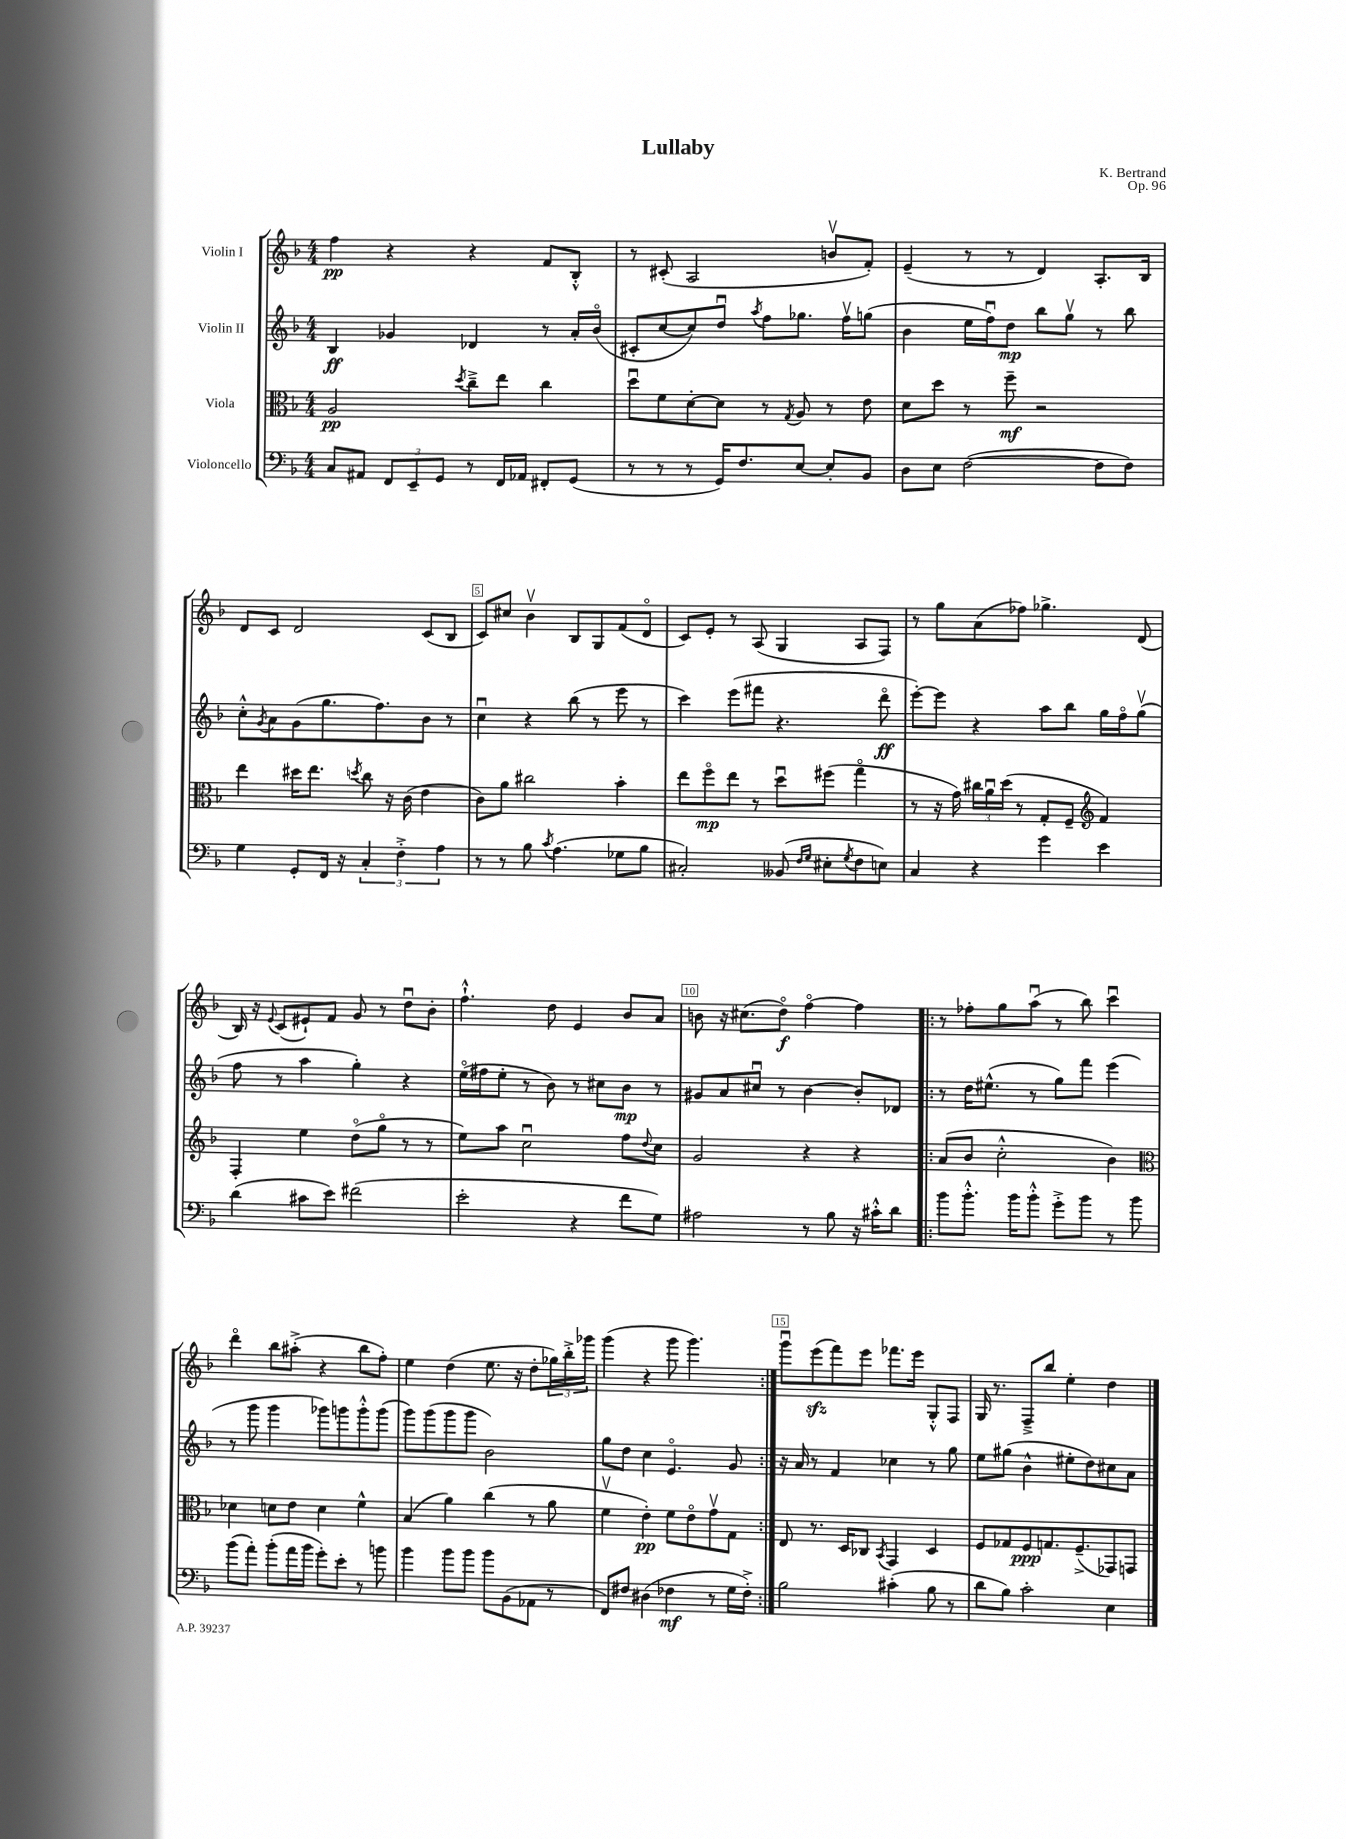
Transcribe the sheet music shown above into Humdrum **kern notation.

**kern	**dynam	**kern	**dynam	**kern	**dynam	**kern	**dynam
*part4	*part4	*part3	*part3	*part2	*part2	*part1	*part1
*staff4	*staff4	*staff3	*staff3	*staff2	*staff2	*staff1	*staff1
*I"Violoncello	*	*I"Viola	*	*I"Violin II	*	*I"Violin I	*
*clefF4	*	*clefC3	*	*clefG2	*	*clefG2	*
*k[b-]	*	*k[b-]	*	*k[b-]	*	*k[b-]	*
*M4/4	*	*M4/4	*	*M4/4	*	*M4/4	*
=1	=1	=1	=1	=1	=1	=1	=1
8C/L	.	2A/	pp	4B-/	ff	4ff\	pp
8AA#X/J	.	.	.	.	.	.	.
12FF/L	.	.	.	4g-X/	.	4r	.
12EE~/	.	.	.	.	.	.	.
12GG/J	.	.	.	.	.	.	.
.	.	8qdd/	.	.	.	.	.
8r	.	8cc~^\L	.	4d-X/	.	4r	.
16FF/LL	.	8ee\J	.	.	.	.	.
16AA-X/JJ	.	.	.	.	.	.	.
8FF#X'/L	.	4cc\	.	8r	.	8f/L	.
(8GG/J	.	.	.	16a'/LL	.	8B-'^^/J	.
.	.	.	.	(16b-/JJ	.	.	.
=2	=2	=2	=2	=2	=2	=2	=2
8r	.	8ddu\L	.	8c#X'/L	.	8r	.
8r	.	8f\	.	[8cc/	.	(8c#X'/	.
8r	.	[8d'\	.	8cc/])	.	2A/	.
16GG/KL)	.	8d\J]	.	8ddu/J	.	.	.
8.F/	.	.	.	.	.	.	.
.	.	.	.	8qaa/	.	.	.
.	.	8r	.	8ff\L	.	.	.
.	.	8qG/	.	.	.	.	.
[8E/J	.	8A/	.	8.gg-X\J	.	.	.
8E'/L]	.	8r	.	.	.	8bnv/L	.
.	.	.	.	16ffv\KL	.	.	.
8BB-/J	.	8e\	.	(8ggn\J	.	8f'/J)	.
=3	=3	=3	=3	=3	=3	=3	=3
8D\L	.	8d\L	.	4b-\	.	(4e~/	.
8E\J	.	8dd\J	.	.	.	.	.
([2F\	.	8r	.	16ee\LL	.	8r	.
.	.	.	.	16ffu\J)	.	.	.
.	.	8ff~\	mf	8dd\J	mp	8r	.
.	.	2r	.	8bb-\L	.	4d/)	.
.	.	.	.	8ggv\J	.	.	.
8F\L]	.	.	.	8r	.	8.A'/L	.
8F\J)	.	.	.	8bb-\	.	.	.
.	.	.	.	.	.	16B-/Jk	.
!!LO:LB:g=z
=4	=4	=4	=4	=4	=4	=4	=4
4G\	.	4ee\	.	8cc'^^\L	.	8d/L	.
.	.	.	.	8qg/	.	.	.
.	.	.	.	8a\	.	8c/J	.
8GG'/L	.	16dd#X\KL	.	(8g\	.	2d/	.
.	.	8.ee\J	.	.	.	.	.
16FF/Jk	.	.	.	8.gg\	.	.	.
16r	.	.	.	.	.	.	.
.	.	8qddn/	.	.	.	.	.
6C'/	.	8cc\	.	.	.	.	.
.	.	.	.	8.ff\)	.	.	.
.	.	16r	.	.	.	.	.
6F'^\	.	.	.	.	.	.	.
.	.	(16c\	.	.	.	.	.
.	.	4e\	.	8b-\J	.	(8c/L	.
6A\	.	.	.	.	.	.	.
.	.	.	.	8r	.	8B-/J	.
=5	=5	=5	=5	=5	=5	=5	=5
8r	.	8c\L)	.	4ccu\	.	8c/L)	.
8r	.	8a\J	.	.	.	8cc#X/J	.
8B-\	.	2cc#X\	.	4r	.	4b-v\	.
8qc/	.	.	.	.	.	.	.
(4.A\	.	.	.	.	.	.	.
.	.	.	.	(8bb-\	.	8B-/L	.
.	.	.	.	8r	.	8G/	.
8G-X\L	.	4b-'\	.	8eee\	.	(8f/	.
8B-\J	.	.	.	8r	.	8d/J	.
=6	=6	=6	=6	=6	=6	=6	=6
2C#X'/)	.	8ee\L	.	4ccc\)	.	8c/L)	.
.	.	8ff\	mp	.	.	8e'/J	.
.	.	8ee\J	.	(8eee\L	.	8r	.
.	.	8r	.	8fff#X\J	.	(8A/	.
(8BB--X/	.	8ddu\L	.	4.r	.	4G/	.
16qqF/LL	.	.	.	.	.	.	.
16qqG/JJ	.	.	.	.	.	.	.
8E#X'\L	.	(8ff#X\J	.	.	.	.	.
8qG/	.	.	.	.	.	.	.
8F\	.	4gg\	.	.	.	8A/L	.
8En\J)	.	.	.	8ddd\	ff	8F/J)	.
=7	=7	=7	=7	=7	=7	=7	=7
4C/	.	8r	.	[8eee'\L)	.	8r	.
.	.	16r	.	8eee\J]	.	8gg\L	.
.	.	16g\)	.	.	.	.	.
4r	.	24cc#X\LL	.	4r	.	(8a\	.
.	.	24au\	.	.	.	.	.
.	.	(24dd\JJ	.	.	.	.	.
.	.	8r	.	.	.	8ff-X\J)	.
4g\	.	8G'/L	.	8aa\L	.	4.gg-X^\	.
.	.	8F~/J	.	8bb-\J	.	.	.
*	*	*clefG2	*	*	*	*	*
4e\	.	4f/)	.	16gg\LL	.	.	.
.	.	.	.	16ff\J	.	.	.
.	.	.	.	(8ggv\J	.	(8d/	.
!!LO:LB:g=z
=8	=8	=8	=8	=8	=8	=8	=8
(4d\	.	4F'/	.	8ff\	.	16B-/)	.
.	.	.	.	.	.	16r	.
.	.	.	.	.	.	8qqe/	.
.	.	.	.	8r	.	(8c/L	.
8c#X\L	.	4ee\	.	4aa\	.	8e#X`/)	.
8e\J)	.	.	.	.	.	8f/J	.
(2f#X\	.	(8dd\L	.	4gg'\)	.	8g/	.
.	.	8gg\J	.	.	.	8r	.
.	.	8r	.	4r	.	8ddu\L	.
.	.	8r	.	.	.	8b-'\J	.
=9	=9	=9	=9	=9	=9	=9	=9
2e'\	.	8ee\L)	.	(16ee\LL	.	4.ff`^^\	.
.	.	.	.	16ff#X\J	.	.	.
.	.	8aa\J	.	8ee'\J	.	.	.
.	.	2ccu\	.	8r	.	.	.
.	.	.	.	8b-\)	.	8dd\	.
4r	.	.	.	8r	.	4e/	.
.	.	.	.	8cc#X\L	.	.	.
8f\L	.	8ff\L	.	8b-\J	mp	8b-/L	.
.	.	8qqdd/	.	.	.	.	.
8G\J)	.	8cc\J	.	8r	.	8a/J	.
=10	=10	=10	=10	=10	=10	=10	=10
2A#X\	.	2g/	.	8g#X/L	.	8bn\	.
.	.	.	.	8a/	.	16r	.
.	.	.	.	.	.	(8.cc#X\L	.
.	.	.	.	8cc#Xu/J	.	.	.
.	.	.	.	8r	.	8dd\J)	f
8r	.	4r	.	[4b-\	.	[4ff\	.
8B-\	.	.	.	.	.	.	.
16r	.	4r	.	8b-'/L]	.	4ff\]	.
16c#X'^^\KL	.	.	.	.	.	.	.
8d\J	.	.	.	8d-X/J	.	.	.
=11!|:	=11!|:	=11!|:	=11!|:	=11!|:	=11!|:	=11!|:	=11!|:
8b-\L	.	(8a/L	.	8r	.	8r	.
8.b-'^^\J	.	8b-/J	.	16dd\KL	.	8ff-X'\L	.
.	.	.	.	(8.ee#X^^\J	.	.	.
.	.	2cc'^^\	.	.	.	8gg\	.
16b-\KL	.	.	.	.	.	.	.
8b-'^^\J	.	.	.	8r	.	(8aau\J	.
8g'^\L	.	.	.	8gg\L)	.	8r	.
8b-\J	.	.	.	8fff\J	.	8bb-\)	.
8r	.	4b-\)	.	(4eee\	.	4cccu\	.
8b-\	.	.	.	.	.	.	.
!!LO:LB:g=z
=12	=12	=12	=12	=12	=12	=12	=12
*	*	*clefC3	*	*	*	*	*
(8b-\L	.	4d-X\	.	8r	.	4ddd\	.
8a'\J)	.	.	.	8ggg\	.	.	.
(8b-'\L	.	8dn\L	.	4ggg\	.	8bb-\L	.
16a\L	.	8e\J	.	.	.	(8aa#X'^\J	.
16b-\JJ	.	.	.	.	.	.	.
8g'\L)	.	4d\	.	8ggg-X\L)	.	4r	.
8e'\J	.	.	.	8gggn\	.	.	.
8r	.	4f^^\	.	8ggg'^^\	.	8bb-\L	.
8bn\	.	.	.	(8ggg\J	.	8ff'\J)	.
=13	=13	=13	=13	=13	=13	=13	=13
4b-\	.	(4B-/	.	8ggg\L)	.	4ee\	.
.	.	.	.	(8ggg\	.	.	.
8b-\L	.	4a\)	.	8ggg\	.	(4dd\	.
8b-\J	.	.	.	8ggg\J	.	.	.
8b-\L	.	(4cc\	.	2b-\)	.	8.ee\	.
(8BB-\	.	.	.	.	.	.	.
.	.	.	.	.	.	16r	.
8AA-X\J	.	8r	.	.	.	8dd'\L	.
8r	.	8a\	.	.	.	24gg-X\L)	.
.	.	.	.	.	.	24bb-'^\	.
.	.	.	.	.	.	24ggg-X\JJ	.
=14	=14	=14	=14	=14	=14	=14	=14
8FF/L)	.	4fv\	.	8gg\L	.	(4ggg\	.
8F#X/J	.	.	.	8dd\J	.	.	.
(4D#X\	.	4e'\)	pp	4cc\	.	4r	.
4F-X\	mf	8f\L	.	4.e/	.	8ggg\	.
.	.	8e\	.	.	.	4.ggg\)	.
8r	.	8gv\	.	.	.	.	.
16G\LL	.	8G\J	.	8g/	.	.	.
16F-'^\JJ)	.	.	.	.	.	.	.
=15:|!	=15:|!	=15:|!	=15:|!	=15:|!	=15:|!	=15:|!	=15:|!
2B-\	.	8E/	.	16r	.	8gggu\L	.
.	.	.	.	16a/	.	.	.
.	.	8.r	.	8r	.	(8eeezz\	.
.	.	.	.	4f/	.	8fff\)	.
.	.	16D/KL	.	.	.	.	.
.	.	8C-X/J	.	.	.	8eee\J	.
.	.	8qBB-/	.	.	.	.	.
(4c#X'\	.	4GG/	.	4cc-X\	.	8.fff-X\L	.
.	.	.	.	.	.	16eee\Jk	.
8B-\	.	4D/	.	8r	.	8G'^^/L	.
8r	.	.	.	8gg\	.	8F/J	.
=16	=16	=16	=16	=16	=16	=16	=16
8d\L	.	8F/L	.	8ee\L	.	16G/	.
.	.	.	.	.	.	8.r	.
8B-\J)	.	8G-X/	.	(8gg#X\J	.	.	.
2c'\	.	8F/	ppp	4b-^^\	.	8F~^/L	.
.	.	8.Gn/	.	.	.	8bb-/J	.
.	.	.	.	8ee#X'\L	.	4ee'\	.
.	.	(8.F~^/	.	.	.	.	.
.	.	.	.	8dd\)	.	.	.
4E\	.	8GG-X/)	.	8cc#X\	.	4dd\	.
.	.	8GGn/J	.	8a\J	.	.	.
==	==	==	==	==	==	==	==
*-	*-	*-	*-	*-	*-	*-	*-
